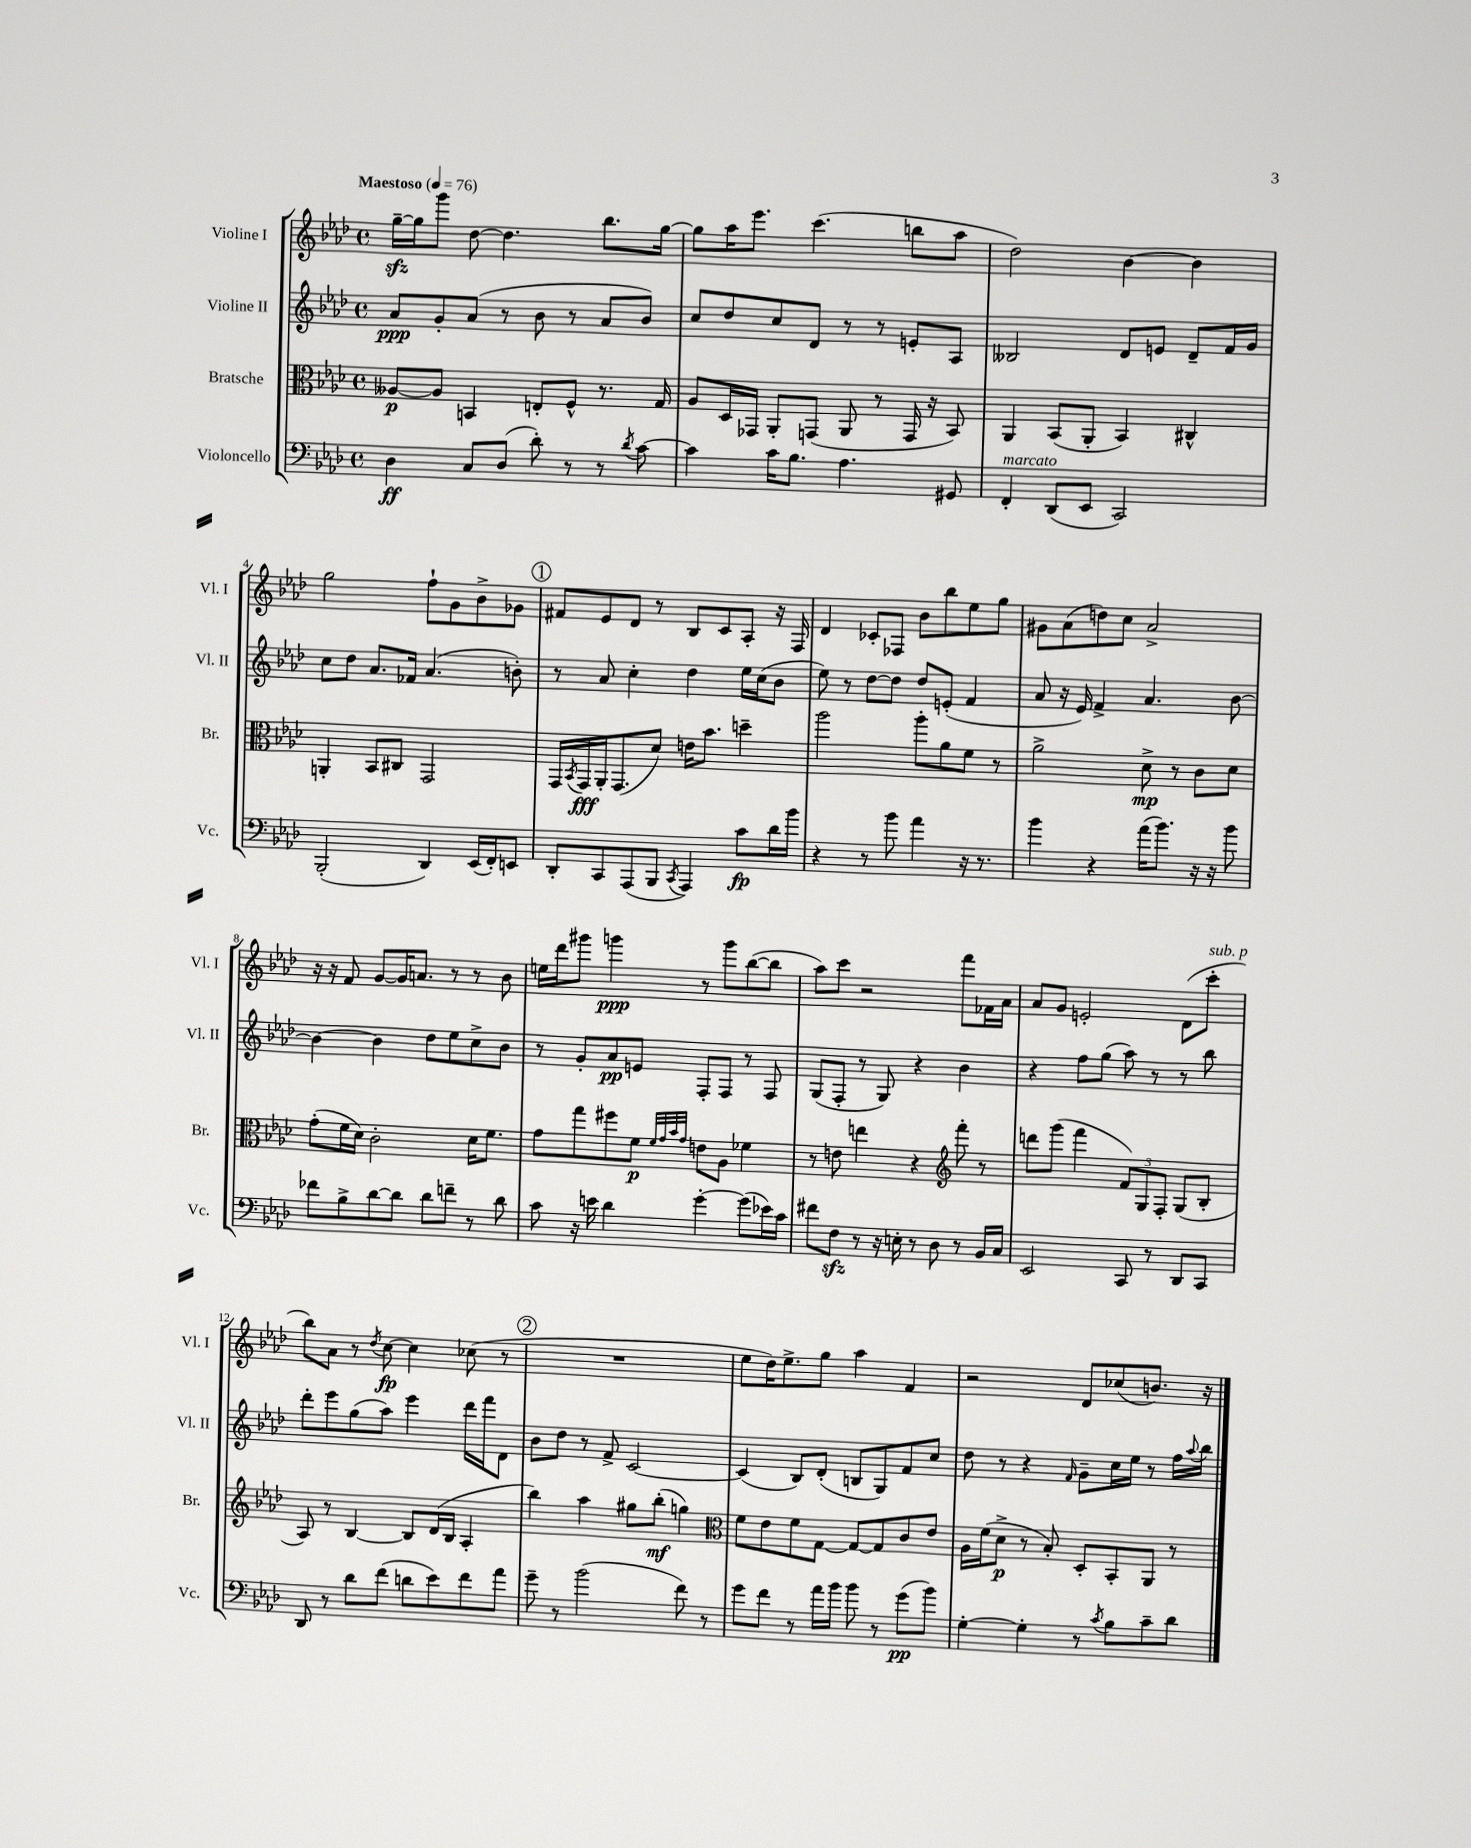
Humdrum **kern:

**kern	**dynam	**kern	**dynam	**kern	**dynam	**kern	**dynam
*part4	*part4	*part3	*part3	*part2	*part2	*part1	*part1
*staff4	*staff4	*staff3	*staff3	*staff2	*staff2	*staff1	*staff1
*I"Violoncello	*	*I"Bratsche	*	*I"Violine II	*	*I"Violine I	*
*I'Vc.	*	*I'Br.	*	*I'Vl. II	*	*I'Vl. I	*
*clefF4	*	*clefC3	*	*clefG2	*	*clefG2	*
*k[b-e-a-d-]	*	*k[b-e-a-d-]	*	*k[b-e-a-d-]	*	*k[b-e-a-d-]	*
*M4/4	*	*M4/4	*	*M4/4	*	*M4/4	*
*met(c)	*	*met(c)	*	*met(c)	*	*met(c)	*
*MM76	*	*MM76	*	*MM76	*	*MM76	*
=1	=1	=1	=1	=1	=1	=1	=1
!	!	!	!	!	!	!LO:TX:a:B:t=Maestoso	!
4D-\	ff	[8A--X/L	p	8a-/L	ppp	[16ggzz~\LL	.
.	.	.	.	.	.	16gg\J]	.
.	.	8A--/J]	.	8g'/	.	8ggg\J	.
8C/L	.	4BBn/	.	(8a-/J	.	[8dd-\	.
(8D-/J	.	.	.	8r	.	4.dd-\]	.
8d-'\)	.	8En'/L	.	8b-\	.	.	.
8r	.	8F^^/J	.	8r	.	.	.
8r	.	8.r	.	8a-/L	.	8.bb-\L	.
8qd-/	.	.	.	.	.	.	.
[8c\	.	.	.	8b-/J)	.	.	.
.	.	16G/	.	.	.	[16gg\Jk	.
=2	=2	=2	=2	=2	=2	=2	=2
4c\]	.	8A-/L	.	8cc/L	.	8gg\L]	.
.	.	16D-/L	.	8dd-/	.	16aa-\K	.
.	.	16GG-X/JJ	.	.	.	8.eee-\J	.
16c\KL	.	8AA-'/L	.	8cc/	.	.	.
8.B-\J	.	.	.	.	.	.	.
.	.	(8GGn/J	.	8d-/J	.	(4.ccc\	.
4.A-\	.	8AA-/	.	8r	.	.	.
.	.	8r	.	8r	.	.	.
.	.	16GG/	.	8en'/L	.	8bbn\L	.
.	.	16r	.	.	.	.	.
8GG#X/	.	8BB-/)	.	8A-/J	.	8aa-\J	.
=3	=3	=3	=3	=3	=3	=3	=3
!LO:TX:a:i:t=marcato	!	!	!	!	!	!	!
4FF'/	.	4AA-/	.	2B--X/	.	2dd-\)	.
(8DD-/L	.	(8BB-/L	.	.	.	.	.
8EE-/J	.	8AA-'/J	.	.	.	.	.
2CC/)	.	4BB-/)	.	8d-/L	.	[4b-\	.
.	.	.	.	8en/J	.	.	.
.	.	4C#X^^/	.	8d-~/L	.	4b-\]	.
.	.	.	.	16f/L	.	.	.
.	.	.	.	16g/JJ	.	.	.
!!LO:LB:g=z
=4	=4	=4	=4	=4	=4	=4	=4
(2BBB-'/	.	4AAn'/	.	8cc\L	.	2gg\	.
.	.	.	.	8dd-\J	.	.	.
.	.	8BB-/L	.	8.a-/L	.	.	.
.	.	8C#X/J	.	.	.	.	.
.	.	.	.	16f-X/Jk	.	.	.
4DD-/)	.	2GG/	.	(4.a-/	.	8ff`\L	.
.	.	.	.	.	.	8g\	.
(16EE-/LL	.	.	.	.	.	8b-^\	.
16FF'/J)	.	.	.	.	.	.	.
8EEn/J	.	.	.	8bn'\)	.	8g-X\J	.
!!LO:REH:place=s1:t=1
=5	=5	=5	=5	=5	=5	=5	=5
8DD-'/L	.	16GG/LL	.	8r	.	8f#X/L	.
.	.	8qBB-/	.	.	.	.	.
.	.	16GG/	fff	.	.	.	.
8CC/	.	16AA-'/J	.	8a-/	.	8e-/	.
.	.	(8.GG/	.	.	.	.	.
(8AAA-/	.	.	.	4cc'\	.	8d-/J	.
8BBB-/J	.	8d-/J)	.	.	.	8r	.
8qCC/	.	.	.	.	.	.	.
4AAA-/)	.	16en\KL	.	4dd-\	.	8B-/L	.
.	.	8.b-\J	.	.	.	.	.
.	.	.	.	.	.	8c/	.
8c\L	fp	4ddn~\	.	16ee-\LL	.	8A-'/J	.
.	.	.	.	(16cc\J	.	.	.
16d-\L	.	.	.	8b-\J	.	16r	.
16b-\JJ	.	.	.	.	.	16F/	.
=6	=6	=6	=6	=6	=6	=6	=6
4r	.	2aa-\	.	8ee-\)	.	4d-/	.
.	.	.	.	8r	.	.	.
8r	.	.	.	[8dd-\L	.	8c-X'/L	.
8b-\	.	.	.	8dd-\J]	.	8F-X/J	.
4a-\	.	8aa-'\L	.	8dd-/L	.	8b-\L	.
.	.	8a-\	.	(8en'/J	.	8bb-\	.
16r	.	8f\J	.	4f/	.	8ee-\	.
8.r	.	.	.	.	.	.	.
.	.	8r	.	.	.	8gg\J	.
=7	=7	=7	=7	=7	=7	=7	=7
4b-\	.	2a-^\	.	8a-/	.	8g#X\L	.
.	.	.	.	16r	.	(8a-\	.
.	.	.	.	16e-/)	.	.	.
4r	.	.	.	4f^/	.	8ddn\)	.
.	.	.	.	.	.	8cc\J	.
(16a-\KL	.	8d-^\	mp	4.a-/	.	2a-^/	.
8.b-\J)	.	.	.	.	.	.	.
.	.	8r	.	.	.	.	.
16r	.	8c\L	.	.	.	.	.
16r	.	.	.	.	.	.	.
8b-\	.	8d-\J	.	[8b-\	.	.	.
!!LO:LB:g=z
=8	=8	=8	=8	=8	=8	=8	=8
8f-X\L	.	(8g'\L	.	4b-\_	.	16r	.
.	.	.	.	.	.	16r	.
8B-^\	.	16f\L	.	.	.	8f/	.
.	.	16d-\JJ)	.	.	.	.	.
[8d-\	.	2c'\	.	4b-\]	.	[8g/L	.
8d-\J]	.	.	.	.	.	16g/K]	.
.	.	.	.	.	.	8.an/J	.
8d-\L	.	.	.	8dd-\L	.	.	.
8fn~\J	.	.	.	8ee-\	.	8r	.
8r	.	16d-\KL	.	8cc^\	.	8r	.
.	.	8.f\J	.	.	.	.	.
8d-\	.	.	.	8b-\J	.	8b-\	.
=9	=9	=9	=9	=9	=9	=9	=9
8c\	.	8g\L	.	8r	.	16een\LL	.
.	.	.	.	.	.	16ddd-\J	.
16r	.	8gg\	.	8g'/L	.	8ggg#X\J	.
16en\	.	.	.	.	.	.	.
4d-\	.	8ff#X\	.	8a-/	pp	4gggn\	ppp
.	.	8f\J	p	8en/J	.	.	.
.	.	32qqf/LLL	.	.	.	.	.
.	.	32qqg/	.	.	.	.	.
.	.	32qqb-/	.	.	.	.	.
.	.	32qqg/JJJ	.	.	.	.	.
[4g'\	.	8en\L	.	8F'/L	.	8r	.
.	.	8A-\J	.	8F/J	.	8ggg\L	.
(8g\L]	.	4f-X\	.	8r	.	([8bb-\	.
16e-X\L)	.	.	.	8F/	.	8bb-\J]	.
16c\JJ	.	.	.	.	.	.	.
=10	=10	=10	=10	=10	=10	=10	=10
8f#X\L	.	8r	.	(8G/L	.	8aa-\L)	.
8Fzz\J	.	8en\	.	8F'/J	.	8ccc\J	.
8r	.	4een\	.	8r	.	2r	.
16r	.	.	.	8G/)	.	.	.
16En'\	.	.	.	.	.	.	.
8r	.	4r	.	4r	.	.	.
8D-\	.	.	.	.	.	.	.
*	*	*clefG2	*	*	*	*	*
8r	.	8fff'\	.	4b-\	.	8fff\L	.
16BB-/LL	.	8r	.	.	.	16f-X\L	.
16C/JJ	.	.	.	.	.	16a-\JJ	.
=11	=11	=11	=11	=11	=11	=11	=11
2EE-/	.	8dddn\L	.	4r	.	8a-/L	.
.	.	(8ggg\J	.	.	.	8g/J	.
.	.	4fff\	.	8ff\L	.	2en'/	.
.	.	.	.	(8gg\J	.	.	.
8CC/	.	12f/L)	.	8aa-\)	.	.	.
.	.	12G/	.	.	.	.	.
8r	.	.	.	8r	.	.	.
.	.	12F'/J	.	.	.	.	.
8DD-/L	.	(8G/L	.	8r	.	(8d-\L	.
!	!	!	!	!	!	!LO:TX:a:i:t=sub. p	!
8CC/J	.	8B-'/J	.	8bb-\	.	8ccc'\J	.
!!LO:LB:g=z
=12	=12	=12	=12	=12	=12	=12	=12
8DD-/	.	8A-/)	.	8ddd-'\L	.	8bb-\L)	.
8r	.	8r	.	8eee-\	.	8a-\J	.
8d-\L	.	[4B-/	.	(8gg\	.	8r	.
.	.	.	.	.	.	8qdd-/	.
(8f\J	.	.	.	8aa-\J)	.	[8cc\	fp
8dn\L	.	8B-/L]	.	4eee-\	.	4cc\]	.
8e-\)	.	(16d-/L	.	.	.	.	.
.	.	16B-/JJ	.	.	.	.	.
8f\	.	4A-'/	.	16ddd-\LL	.	(8cc-X\	.
.	.	.	.	16fff\J	.	.	.
8a-\J	.	.	.	8d-\J	.	8r	.
!!LO:REH:place=s1:t=2
=13	=13	=13	=13	=13	=13	=13	=13
8g~\	.	4bb-\)	.	8b-\L	.	1r	.
8r	.	.	.	8dd-\J	.	.	.
(2b-\	.	4aa-\	.	8r	.	.	.
.	.	.	.	8f^/	.	.	.
.	.	8gg#X\L	.	[2c/	.	.	.
.	.	(8bb-'\J	mf	.	.	.	.
8f\)	.	4ggn\)	.	.	.	.	.
8r	.	.	.	.	.	.	.
=14	=14	=14	=14	=14	=14	=14	=14
*	*	*clefC3	*	*	*	*	*
8g\L	.	8f\L	.	(4c/]	.	8ee-\L	.
8f\J	.	8e-\	.	.	.	16dd-\K)	.
.	.	.	.	.	.	8.ee-^\	.
8r	.	8f\	.	8B-/L)	.	.	.
16a-\LL	.	[8G\J	.	(8d-'/J	.	8gg\J	.
16b-\JJ	.	.	.	.	.	.	.
8b-\	.	8G/L_	.	8Bn/L	.	4aa-\	.
8r	.	8G/]	.	8G/)	.	.	.
(8g\L	pp	8c/	.	8f/	.	4f/	.
8b-\J)	.	8e-/J	.	8cc/J	.	.	.
=15	=15	=15	=15	=15	=15	=15	=15
[4G'\	.	16A-\LL	.	8dd-\	.	2r	.
.	.	(16f\J	.	.	.	.	.
.	.	8d-^\J	p	8r	.	.	.
4G'\]	.	8r	.	4r	.	.	.
.	.	8B-'/)	.	.	.	.	.
.	.	.	.	16qqf/	.	.	.
8r	.	8D-'/L	.	8g~\L	.	8d-/L	.
8qc/	.	.	.	.	.	.	.
8B-\L	.	8BB-'/	.	16cc\L	.	(8cc-X/	.
.	.	.	.	16ee-\JJ	.	.	.
8c~\	.	8AA-/J	.	8r	.	8.bn/J)	.
8d-\J	.	8r	.	16ff\LL	.	.	.
.	.	.	.	8qqaa-/	.	.	.
.	.	.	.	16bb-\JJ	.	16r	.
==	==	==	==	==	==	==	==
*-	*-	*-	*-	*-	*-	*-	*-
